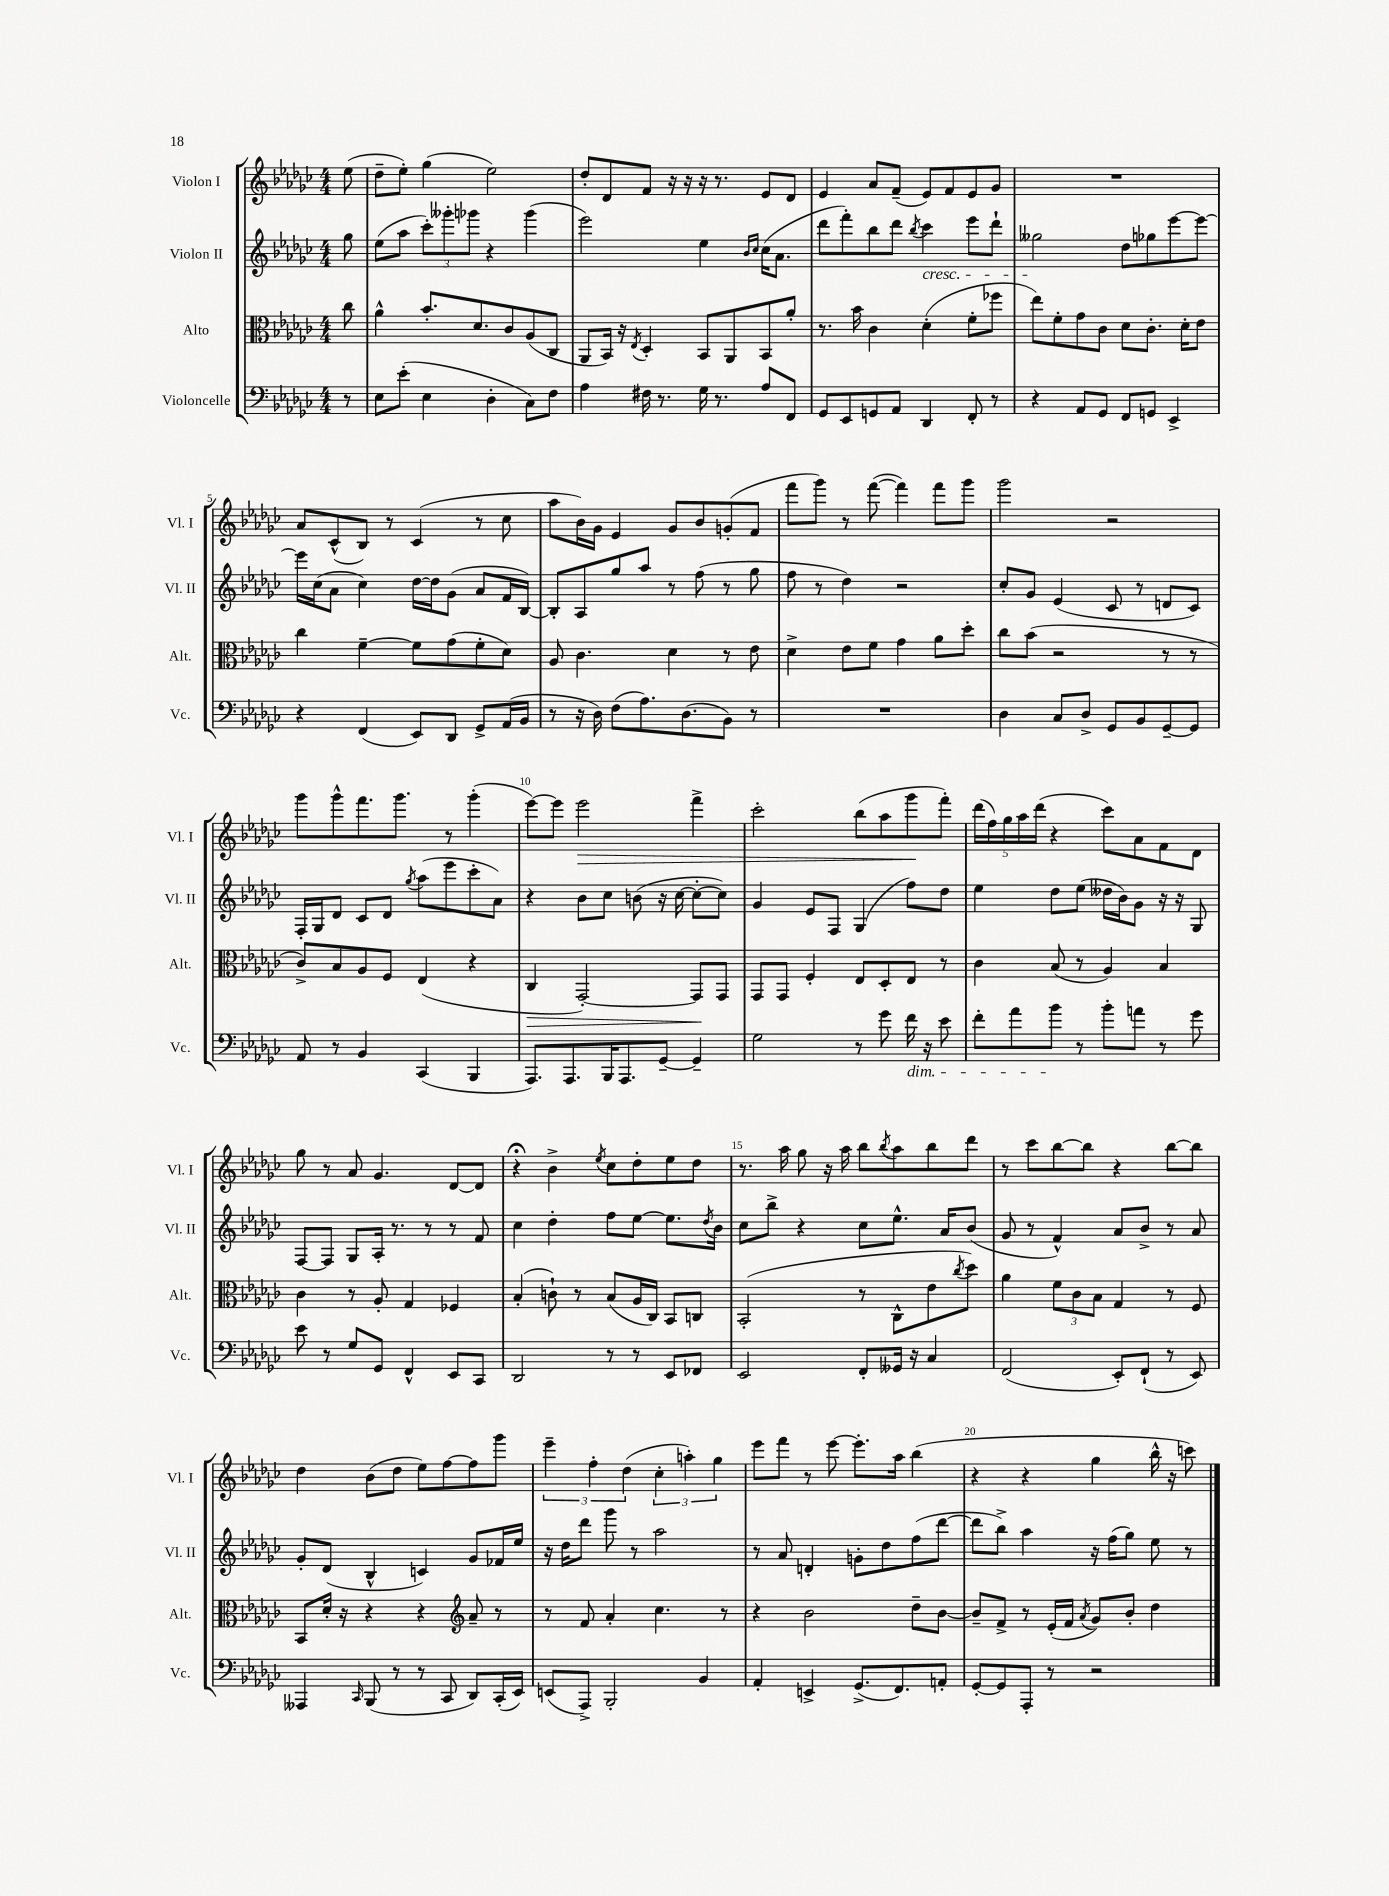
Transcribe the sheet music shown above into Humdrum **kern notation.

**kern	**kern	**kern	**kern
*staff4	*staff3	*staff2	*staff1
*clefF4	*clefC3	*clefG2	*clefG2
*k[b-e-a-d-g-c-]	*k[b-e-a-d-g-c-]	*k[b-e-a-d-g-c-]	*k[b-e-a-d-g-c-]
*M4/4	*M4/4	*M4/4	*M4/4
8r	8cc-\	8gg-\	(8ee-\
=	=	=	=
8E-\L	4a-^^\	(8ee-\L	8dd-~\L
(8e-'\J	.	8aa-\J	8ee-'\J)
4E-\	8.b-'/L	12ccc-'\L)	(4gg-\
.	.	12ggg--'\	.
.	.	12ggg-\J	.
.	8.d-/	.	.
4D-'\	.	4r	2ee-\)
.	8c-/	.	.
8C-\L)	(8A-/	(4ggg-\	.
8F\J	8C-/J	.	.
=	=	=	=
4A-\	8AA-/L	2eee-\)	8dd-'/L
.	16BB-/Jk)	.	8d-/
.	16r	.	.
.	8qE-/	.	.
16F#\	4D-'/	.	8f/J
8.r	.	.	.
.	.	.	16r
.	.	.	16r
16G-\	8BB-/L	4ee-\	16r
8.r	.	.	8.r
.	8AA-/	.	.
.	.	16qqb-/LL	.
.	.	16qqcc-/JJ	.
8A-/L	8BB-/	(16cc-\LK	8e-/L
.	.	8.a-\J	.
8FF/J	8a-'/J	.	8d-/J
=	=	=	=
8GG-/L	8.r	8ddd-\L	4e-/
8EE-/	.	8fff'\)	.
.	16b-\	.	.
8GG/	4c-\	8bb-\	8a-/L
8AA-/J	.	8ddd-\J	(8f~/J
.	.	8qbb-/	.
4DD-/	(4d-'\	4ccc-\	8e-/L)
.	.	.	8f/
8FF'/	8f'\L	8eee-\L	8e-/
8r	8ff-\J	8ddd-`\J	8g-/J
=	=	=	=
4r	8ee-\L)	2gg--\	1r
.	8f'\	.	.
8AA-/L	8g-\	.	.
8GG-/J	8c-\J	.	.
8FF/L	8d-\L	8dd-\L	.
8GG/J	8.c-'\J	8gg-\	.
4EE-^/	.	[8eee-\	.
.	16d-'\LK	.	.
.	8e-\J	8eee-\_J	.
=	=	=	=
4r	4cc-\	16eee-\]LL	8a-/L
.	.	(16cc-\J	.
.	.	8a-\J	(8c-^^/
(4FF/	[4f~\	4cc-\)	8B-/J)
.	.	.	8r
8EE-/L)	8f\]L	[16dd-\LL	(4c-/
.	.	16dd-\]J	.
8DD-/J	(8g-\	(8g-\J	.
8GG-^/L	8f'\	8a-/L	8r
(16AA-/L	8d-\J)	16f/L	8cc-\
16BB-/JJ	.	[16B-/JJ)	.
=	=	=	=
8r	8A-/	8B-'/]L	8aa-\L
16r	4.c-\	8A-/	16b-\L)
16D-\)	.	.	16g-\JJ
(8F\L	.	8gg-/	4e-/
8.A-\)	.	8aa-/J	.
.	4d-\	8r	8g-/L
(8.D-\	.	.	.
.	.	(8ff\	8b-/
8BB-\J)	8r	8r	(8g'/
8r	8e-\	8gg-\	8f/J
=	=	=	=
1r	4d-^\	8ff\	8fff\L
.	.	8r	8ggg-\J)
.	8e-\L	4dd-\)	8r
.	8f\J	.	([8fff\
.	4g-\	2r	4fff\])
.	8a-\L	.	8fff\L
.	8dd-'\J	.	8ggg-\J
=	=	=	=
4D-\	8cc-\L	8cc-'/L	2ggg-\
.	(8b-\J	8g-/J	.
8C-/L	2r	(4e-/	.
8D-^/J	.	.	.
8GG-/L	.	8c-/	2r
8BB-/	.	8r	.
[8GG-~/	8r	8d/L	.
8GG-/]J	8r	8c-/J)	.
=	=	=	=
8AA-/	8c-^/L)	16F'/LL	8ggg-\L
.	.	16G-/J	.
8r	8B-/	8d-/J	8ggg-^^\
4BB-/	8A-/	8c-/L	8.fff\
.	8F/J	8d-/J	.
.	.	.	8.ggg-\J
.	.	8qgg-/	.
(4CC-/	(4E-/	(8aa-\L	.
.	.	8eee-\	8r
4BBB-/	4r	8ccc-'\	(4ggg-'\
.	.	8a-\J)	.
=	=	=	=
8.AAA-/L)	4C-/	4r	[8eee-\L)
.	.	.	8eee-\]J
8.AAA-/	.	.	.
.	[2GG-'/)	8b-\L	2eee-\
16BBB-/K	.	8cc-\J	.
8.AAA-/	.	.	.
.	.	(8b\	.
[8GG-~/J	.	16r	.
.	.	[16cc-\	.
4GG-~/]	8GG-/]L	8cc-'\_L	4fff^\
.	8GG-/J	8cc-\]J)	.
=	=	=	=
2G-\	8GG-/L	4g-/	2ccc-'\
.	8GG-/J	.	.
.	4F'/	8e-/L	.
.	.	8F/J	.
8r	8E-/L	(4G-/	(8bb-\L
8g-\	8D-'/	.	8aa-\
16f\	8E-/J	8ff\L)	8ggg-\
16r	.	.	.
8e-\	8r	8dd-\J	8fff'\J)
=	=	=	=
8f'\L	4c-\	4ee-\	(20ddd-\LL
.	.	.	20ff\)
.	.	.	20gg-\
8a-\	.	.	.
.	.	.	20aa-\
.	.	.	(20ddd-\JJ
8b-\J	(8B-/	8dd-\L	4r
8r	8r	(8ee-\J	.
8b-'\L	4A-/)	16dd--\LL	8ccc-\L)
.	.	16b-\J)	.
8a\J	.	8g-\J	8a-\
8r	4B-/	16r	8f\
.	.	16r	.
8g-\	.	8G-/	8d-\J
=	=	=	=
8e-\	4c-\	[8F/L	8gg-\
8r	.	8F/]J	8r
8G-/L	8r	8G-/L	8a-/
8GG-/J	8A-'/	16A-'/Jk	4.g-/
.	.	8.r	.
4FF^^/	4G-/	.	.
.	.	8r	.
8EE-/L	4F-/	8r	[8d-/L
8CC-/J	.	8f/	8d-/]J
=	=	=	=
2DD-/	(4B-'/	4cc-\	4r;
.	8c`\)	4dd-'\	4b-^\
.	8r	.	.
.	.	.	8qee-/
8r	(8B-/L	8ff\L	8cc-\L
8r	16A-/L	[8ee-\J	8dd-'\
.	16C-/JJ)	.	.
8EE-/L	8BB-/L	8.ee-\]L	8ee-\
8FF-/J	8C/J	.	8dd-\J
.	.	8qdd-/	.
.	.	16b-\Jk	.
=	=	=	=
2EE-/	(2BB-'/	8cc-\L	8.r
.	.	8bb-^\J	.
.	.	.	16aa-\
.	.	4r	8gg-\
.	.	.	16r
.	.	.	16aa-\
8FF'/L	8r	8cc-\L	8bb-\L
.	.	.	8qbb-/
16GG--/Jk	8C-^^\L	8.ee-^^\J	8aa-\
16r	.	.	.
4C-/	8e-\	.	8bb-\
.	.	16a-/LK	.
.	8qcc-/	.	.
.	8dd-\J)	(8b-/J	8ddd-\J
=	=	=	=
(2FF/	4a-\	8g-/	8r
.	.	8r	8ccc-\L
.	12f\L	4f^^/)	[8bb-\
.	12c-\	.	.
.	.	.	8bb-\]J
.	12B-\J	.	.
8EE-'/L)	4G-/	8a-/L	4r
(8FF`/J	.	8b-^/J	.
8r	8r	8r	[8bb-\L
8EE-/)	8F/	8a-/	8bb-\]J
=	=	=	=
4AAA--/	8BB-/L	8g-'/L	4dd-\
.	16d-'/Jk	(8d-/J	.
.	16r	.	.
16qqCC-/	.	.	.
(8BBB-/	4r	4B-^^/	(8b-\L
8r	.	.	8dd-\J
8r	4r	4c/)	8ee-\L)
8CC-/	.	.	[8ff\
*	*clefG2	*	*
8DD-/L)	8a-~/	8g-/L	8ff\]
(16CC-'/L	8r	16f-/L	8ggg-\J
16EE-/JJ)	.	16ee-/JJ	.
=	=	=	=
(8EE/L	8r	16r	6eee-~\
.	.	16dd-\LK	.
8AAA-^/J)	8f/	8ddd-\J	.
.	.	.	6ff'\
2BBB-'/	4a-'/	8ggg-\	.
.	.	.	(6dd-\
.	.	8r	.
.	4.cc-\	2aa-\	6cc-'\
.	.	.	6aa'\)
4BB-/	.	.	.
.	.	.	6gg-\
.	8r	.	.
=	=	=	=
4AA-'/	4r	8r	8eee-\L
.	.	8a-/	8fff\J
4EE^/	2b-\	4d'/	8r
.	.	.	[8eee-\
(8.GG-^/L	.	8g'\L	8.eee-'\]L
.	.	8dd-\	.
8.FF/)	.	.	16aa-\Jk
.	8dd-~\L	(8ff\	(4bb-\
8AA'/J	[8b-\J	[8ddd-\J	.
=	=	=	=
[8GG-'/L	8b-~/]L	8ddd-\]L	4r
8GG-/]	8f^/J	8bb-^\J)	.
8AAA-'/J	8r	4aa-\	4r
8r	(16e-'/LL	.	.
.	16f/JJ	.	.
.	8qa-/	.	.
2r	8g-/L)	16r	4gg-\
.	.	(16ff\LK	.
.	8b-'/J	8gg-\J)	.
.	4dd-\	8ee-\	16bb-^^\
.	.	.	16r
.	.	8r	8ccc\)
==	==	==	==
*-	*-	*-	*-
